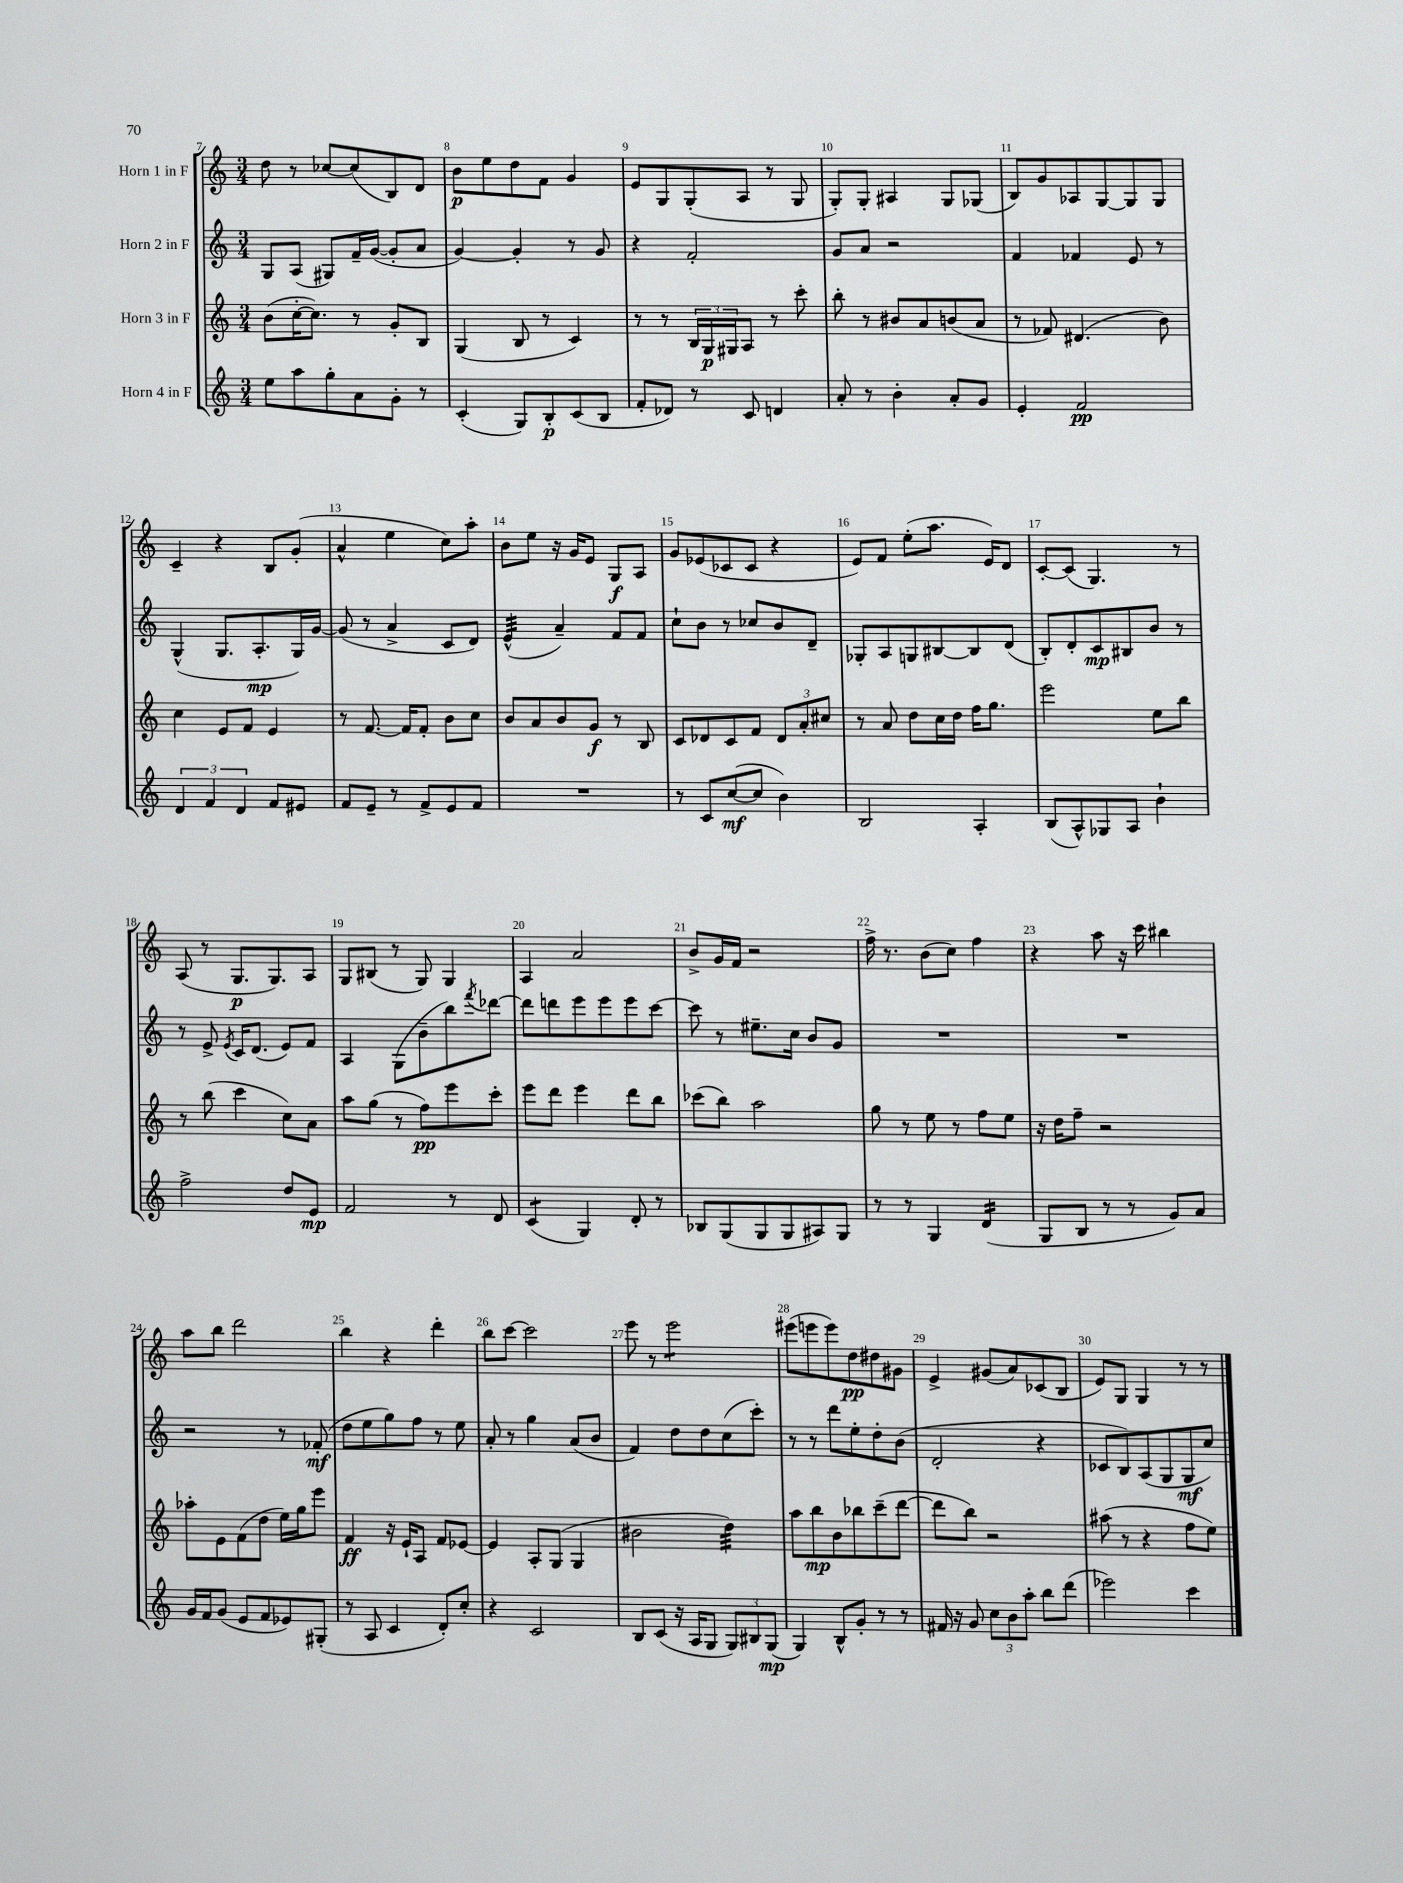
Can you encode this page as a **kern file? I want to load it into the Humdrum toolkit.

**kern	**kern	**kern	**kern
*staff4	*staff3	*staff2	*staff1
*clefG2	*clefG2	*clefG2	*clefG2
*k[]	*k[]	*k[]	*k[]
*M3/4	*M3/4	*M3/4	*M3/4
8ee\L	(8b\L	8G/L	8dd\
8aa\	[16cc'\K	(8A/J	8r
.	8.cc\]J)	.	.
8gg'\	.	8G#/L)	[8cc-/L
8a\	8r	16f~/L	(8cc-/]
.	.	([16g/JJ	.
8g'\J	8g'/L	8g'/]L	8B/)
8r	8B/J	8a/J	8d/J
=	=	=	=
(4c'/	(4G/	[4g/)	8b\L
.	.	.	8ee\
8G/L)	8B/	4g'/]	8dd\
8B'/	8r	.	8f\J
(8c/	4c/)	8r	4g/
8B/J	.	8g/	.
=	=	=	=
8f'/L	8r	4r	8e/L
8d-/J)	8r	.	8G/
8r	24B/LL	2f'/	(8G'/
.	24G/	.	.
.	24G#/J	.	.
8c/	8A/J	.	8A/J
4d/	8r	.	8r
.	8ccc'\	.	8G/
=	=	=	=
8a'/	8bb'\	8g/L	8G'/L)
8r	8r	8a/J	8G'/J
4b'\	8b#/L	2r	4A#/
.	8a/	.	.
8a'/L	(8b/	.	8G/L
8g/J	8a/J	.	(8G-/J
=	=	=	=
4e'/	8r	4f/	8B/L)
.	8f-/)	.	8g/
2f/	(4.d#/	4f-/	8A-/
.	.	.	[8G/
.	.	8e/	8G/]
.	8b\)	8r	8G/J
=	=	=	=
6d/	4cc\	(4G^^/	4c~/
6f/	.	.	.
.	8e/L	8.G/L	4r
6d/	.	.	.
.	8f/J	.	.
.	.	8.A'/	.
8f/L	4e/	.	8B/L
8e#/J	.	16G/L)	(8g'/J
.	.	[16g/JJ	.
=	=	=	=
8f/L	8r	(8g/]	4a^^/
8e~/J	[8.f/	8r	.
8r	.	4a^/	4ee\
.	16f/]LK	.	.
8f^/L	8f'/J	.	.
8e/	8b\L	8c/L	8cc\L)
8f/J	8cc\J	8d/J)	8aa'\J
=	=	=	=
2.r	8b/L	(4e^^/	8b\L
.	8a/	.	8ee\J
.	8b/	4a~/)	16r
.	.	.	16g/LK
.	8g/J	.	8e/J
.	8r	8f/L	8G/L
.	8B/	8f/J	8A/J
=	=	=	=
8r	8c/L	8cc`\L	8g/L
8c/L	8d-/	8b\J	(8e-/
([8cc/	8c/	8r	8c-/
8cc/]J	8f/J	8cc-/L	8c-/J
4b\)	12d-/L	8b/	4r
.	12a'/	.	.
.	.	8d~/J	.
.	12cc#/J	.	.
=	=	=	=
2B/	8r	8G-'/L	8e/L)
.	8a/	8A/	8f/J
.	8dd\L	8G/	(8ee'\L
.	16cc\L	[8B#/	8.aa\J
.	16dd\JJ	.	.
4A'/	16ff\LK	8B#/]	.
.	8.gg\J	.	16e/LK)
.	.	(8d/J	8d/J
=	=	=	=
(8B/L	2eee\	8B'/L)	[8c'/L
8A^^/)	.	8d'/	(8c/]J
8G-/	.	8c/	4.G/)
8A/J	.	8B#/	.
4b`\	8ee\L	8b/J	.
.	8bb\J	8r	8r
=	=	=	=
2ff^\	8r	8r	(8A/
.	(8bb\	8e^/	8r
.	.	8qe/	.
.	4ccc\	16c/LK	8.G/L
.	.	(8.d/J	.
.	.	.	8.G/)
8dd/L	8cc\L)	8e/L)	.
8e/J	8a\J	8f/J	8A/J
=	=	=	=
2f/	8aa\L	4A/	8G/L
.	(8gg\J	.	(8B#/J
.	8r	(8G\L	8r
.	8ff\L)	8b~\	8G/)
8r	8eee\	8bb\)	4G/
.	.	8qfff/	.
8d/	8ccc'\J	[8ddd-\J	.
=	=	=	=
(4c/	8eee\L	8ddd-\]L	4A/
.	8ddd\J	8ddd\	.
4G/)	4eee\	8eee\	2a/
.	.	8eee\	.
8d'/	8ddd\L	8eee\	.
8r	8bb\J	[8ccc\J	.
=	=	=	=
8B-/L	(8ccc-\L	8ccc\]	8b^/L
(8G/	8bb\J)	8r	16g/L
.	.	.	16f/JJ
8G/	2aa\	8.ee#~\L	2r
8G/	.	.	.
.	.	16cc\Jk	.
8A#/)	.	8b/L	.
8G/J	.	8g/J	.
=	=	=	=
8r	8gg\	2.r	16ff^\
.	.	.	8.r
8r	8r	.	.
4G/	8ee\	.	(8b\L
.	8r	.	8cc\J)
(4d/	8ff\L	.	4ff\
.	8ee\J	.	.
=	=	=	=
8G/L	16r	2.r	4r
.	16dd\LK	.	.
8B/J	8ff~\J	.	.
8r	2r	.	8aa\
8r	.	.	16r
.	.	.	16ccc\
8g/L)	.	.	4bb#\
8a/J	.	.	.
=	=	=	=
16g/LL	8aa-'\L	2r	8aa\L
16f/J	.	.	.
(8g/J	8e\	.	8bb\J
8e/L	(8f\	.	2ddd\
8f/	8dd\J	.	.
8e-/)	16ee\LL)	8r	.
.	16gg\J	.	.
(8G#'/J	8eee\J	(8f-'/	.
=	=	=	=
8r	4f/	8dd\L	4bb\
8A/	.	8ee\	.
4c/	16r	8gg\)	4r
.	16e`/LK	.	.
.	8A/J	8ff\J	.
8d'/L)	8f/L	8r	4ddd'\
8cc'/J	[8e-/J	8ee\	.
=	=	=	=
4r	4e-/]	8a'/	8bb\L
.	.	8r	[8ccc\J
2c/	8A'/L	4gg\	2ccc\]
.	(8G/J	.	.
.	4G/	(8a/L	.
.	.	8b/J	.
=	=	=	=
8B/L	2b#\	4f/)	8eee\
(8c/J	.	.	8r
16r	.	8dd\L	2eee\
16A/LK	.	.	.
8G/J	.	8dd\	.
12G/L)	4dd\)	(8cc\	.
12B#/	.	.	.
.	.	8ccc'\J)	.
(12G/J	.	.	.
=	=	=	=
4G/)	8aa\L	8r	(8eee#\L
.	8bb\	8r	8eee\
8B^^/L	8b\	8ddd\L	8eee\)
8g'/J	8bb-\	8ee'\	8dd\
8r	(8ccc~\	8dd'\	8dd#\
8r	[8ddd\J	(8b\J	8g#\J
=	=	=	=
16f#/	8ddd\]L	2d'/	4e^/
16r	.	.	.
8g/	8bb\J)	.	.
12cc\L	2r	.	(8g#/L
12b\	.	.	.
.	.	.	8a/)
12aa'\J	.	.	.
8bb\L	.	4r	(8c-/
(8ddd\J	.	.	8B/J
=	=	=	=
2eee-\)	(8aa#\	8c-/L	8e/L)
.	8r	8B/)	8G/J
.	4r	(8A/	4G/
.	.	8G/	.
4ccc\	8ff\L	8G/	8r
.	8ee\J)	8cc/J)	8r
==	==	==	==
*-	*-	*-	*-
